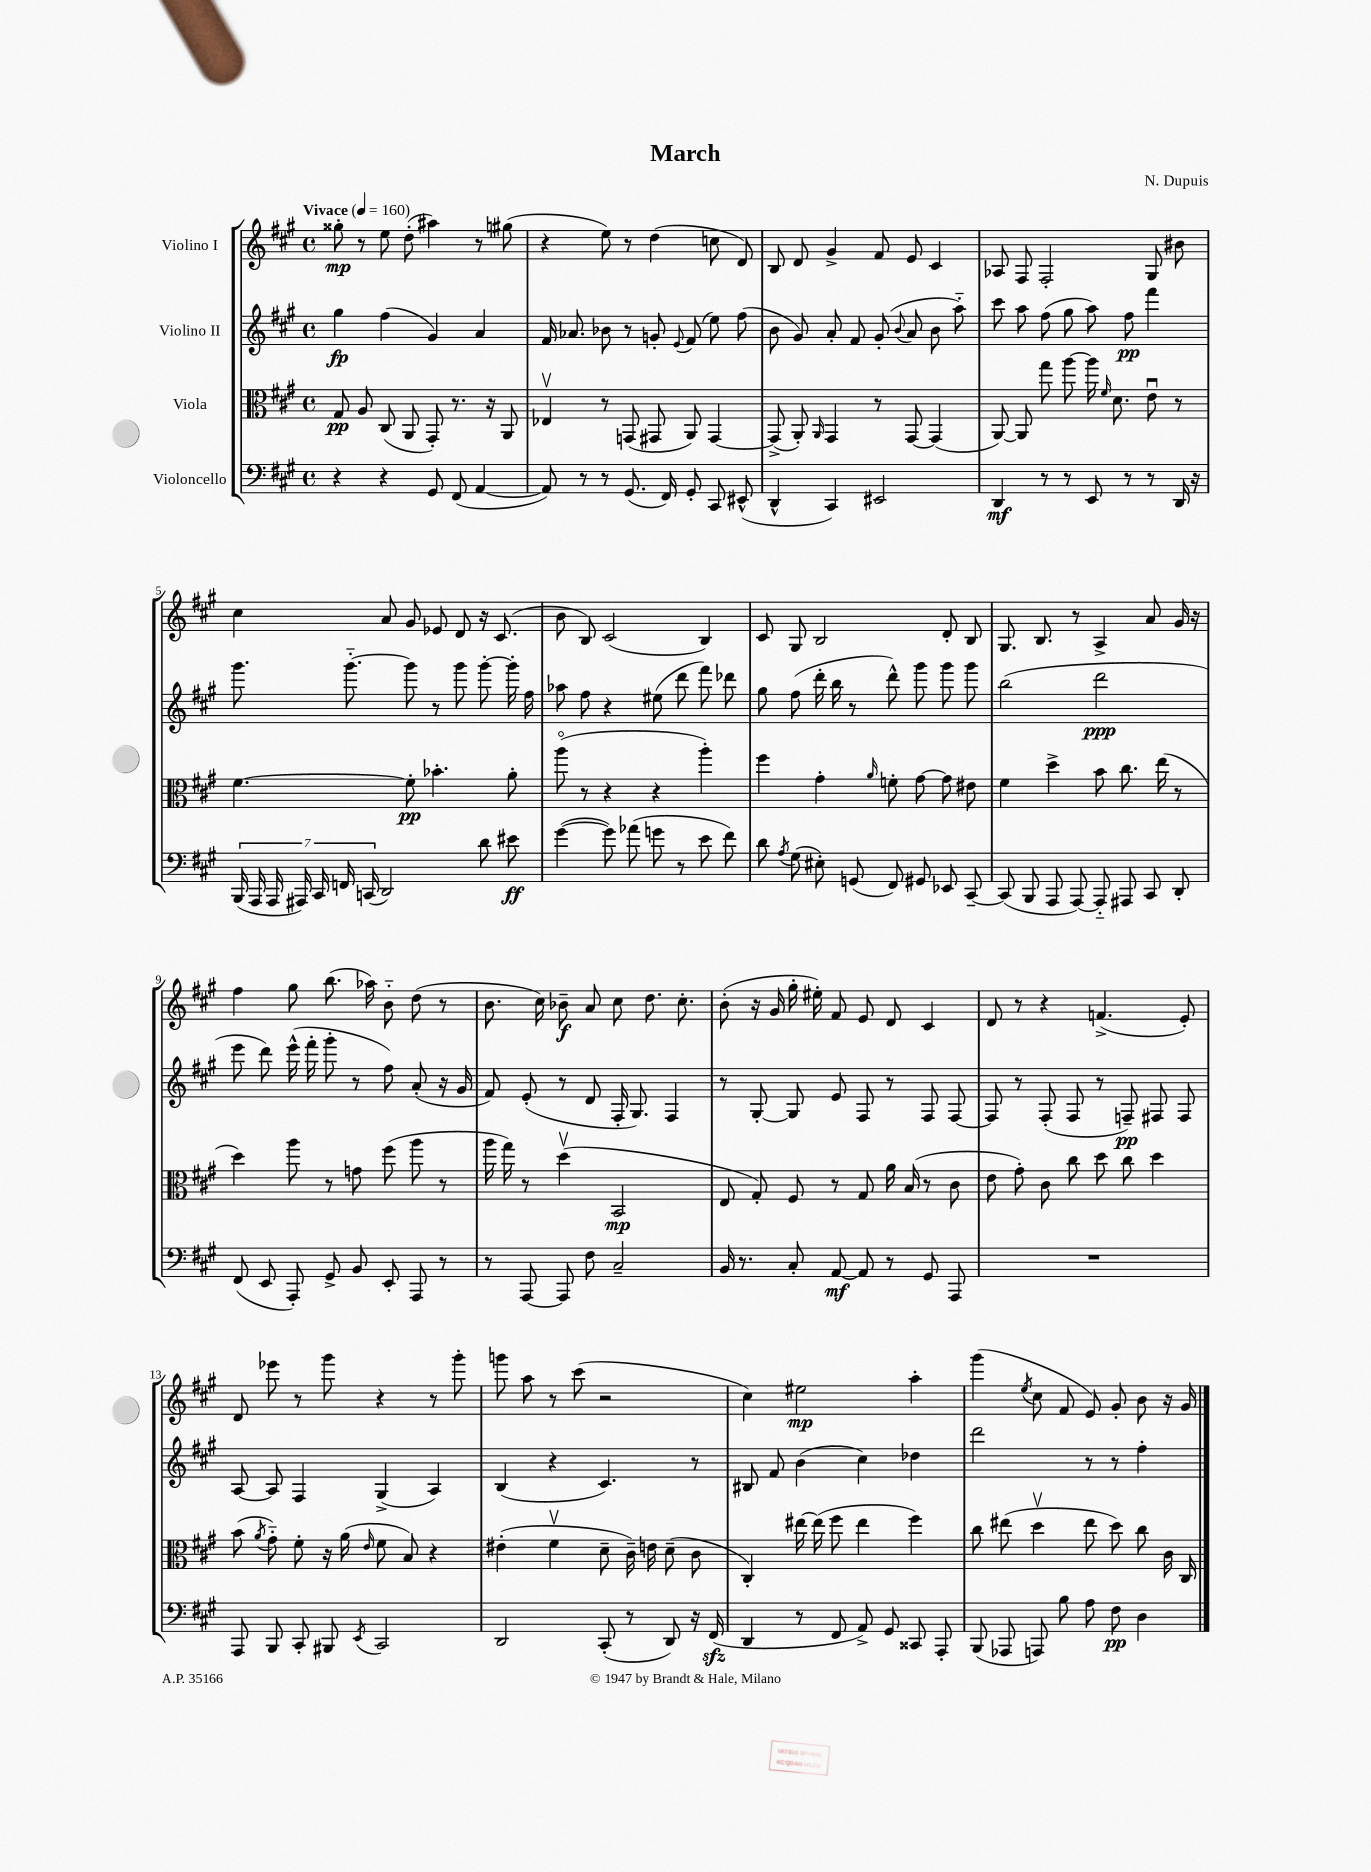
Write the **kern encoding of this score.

**kern	**kern	**kern	**kern
*staff4	*staff3	*staff2	*staff1
*clefF4	*clefC3	*clefG2	*clefG2
*k[f#c#g#]	*k[f#c#g#]	*k[f#c#g#]	*k[f#c#g#]
*M4/4	*M4/4	*M4/4	*M4/4
*met(c)	*met(c)	*met(c)	*met(c)
*MM160	*MM160	*MM160	*MM160
4r	8G#	4gg#	8gg##'
.	8A	.	8r
4r	(8C#	(4ff#	8ee
.	8AA	.	(8dd'
8GG#	8GG#')	4g#)	4aa#)
(8FF#	8.r	.	.
[4AA	.	4a	8r
.	16r	.	.
.	8AA	.	(8gg#
=	=	=	=
8AA])	4E-v	16f#	4r
.	.	8.a-	.
8r	.	.	.
8r	8r	8b-	8ee)
(8.GG#	(8GG	8r	8r
.	8GG#	8g'	(4dd
16FF#)	.	.	.
.	.	8qqe	.
8GG#'	8AA)	(8f#	.
8CC#	[4GG#	8ee)	8cc
(8EE#^^	.	(8ff#	8d)
=	=	=	=
4DD^^	(8GG#^]	8b	8B
.	8AA')	8g#)	8d
.	16qqAA	.	.
4CC#)	4GG#	8a'	4g#^
.	.	8f#	.
2EE#	8r	(8g#'	8f#
.	.	8qqb	.
.	[8GG#	8a	8e
.	(4GG#]	8b	4c#
.	.	8aa'~)	.
=	=	=	=
4DD	[8AA)	8ccc#	8A-
.	8AA]	8aa	8F#
8r	8gg#	(8ff#	2F#'
8r	[8aa	8gg#	.
8EE	16aa]	8aa)	.
.	16qqf#	.	.
.	8.d	.	.
8r	.	8ff#	.
8r	8eu	4fff#	8G#
16DD	8r	.	8b#
16r	.	.	.
=	=	=	=
(28BBB	[4.f#	8.ggg#	4cc#
28AAA	.	.	.
28AAA	.	.	.
28AAA#)	.	.	.
28CC#	.	.	.
28FF	.	.	.
.	.	[8.ggg#'~	.
(28CC	.	.	.
2DD)	.	.	8a
.	8f#']	8ggg#]	8g#
.	4.b-'	8r	8e-
.	.	8ggg#	8d
8d	.	[8ggg#'	16r
.	.	.	(8.c#
8e#	8a'	16ggg#']	.
.	.	16ff#	.
=	=	=	=
([4g#	(8aao	8aa-	8b
.	8r	8ff#	8B)
8g#])	4r	4r	(2c#
(8a-	.	.	.
8g	4r	(8ee#	.
8r	.	8ddd	.
8e	4aa')	8fff#)	4B)
8f#)	.	8ddd-	.
=	=	=	=
8d	4ff#	8gg#	8c#
8qA	.	.	.
(8G#	.	(8ff#	8G#
8E#')	4g#'	16ddd'	2B
.	.	16bb	.
(8GG	.	8r	.
.	16qqa	.	.
8FF#)	8f'	8ddd^^)	.
8GG#	[8g#	8ggg#	.
8EE-	8g#]	8ggg#	8d'
[8CC#~	8e#	8ggg#	8B
=	=	=	=
(8CC#]	4f#	(2bb	8.G#
8BBB	.	.	.
.	.	.	8.B
8AAA	4dd^	.	.
[8AAA)	.	.	8r
8AAA'~]	8b	2ddd	4A^
8AAA#	8.cc#	.	.
8CC#	.	.	8a
.	(16ee	.	.
8DD'	8r	.	16g#
.	.	.	16r
=	=	=	=
(8FF#	4dd)	8eee	4ff#
8EE	.	8ddd)	.
8AAA')	8aa	(16eee^^	8gg#
.	.	16fff#'	.
8GG#^	8r	8ggg#'	(8.bb
8BB	8g	8r	.
.	.	.	16aa-)
8EE'	(8ff#	8ff#)	8b'~
8AAA	8aa	(8a'	(8dd
8r	8r	16r	8r
.	.	16g#	.
=	=	=	=
8r	16aa	8f#)	8.b
.	16gg#)	.	.
[8AAA	8r	(8e'	.
.	.	.	16cc#)
8AAA]	(4ddv	8r	8b-~
8F#	.	8d	8a
2C#~	2BB	16F#'	8cc#
.	.	8.G#)	.
.	.	.	8.dd
.	.	4F#	.
.	.	.	8.cc#'
=	=	=	=
16BB	8E	8r	(8b'
8.r	.	.	.
.	8G#')	[8G#'	16r
.	.	.	16g#
8C#'	8F#	8G#]	16gg#'
.	.	.	16ee#')
[8AA	8r	8e	8f#
8AA]	8G#	8F#	8e
8r	16a	8r	8d
.	(16B	.	.
8GG#	8r	8F#	4c#
8AAA	8c#	[8F#	.
=	=	=	=
1r	8e	8F#]	8d
.	8g#')	8r	8r
.	8c#	(8F#'	4r
.	8cc#	8F#	.
.	8dd	8r	(4.f^
.	8cc#	8F~)	.
.	4dd	8F#	.
.	.	8F#	8e')
=	=	=	=
8AAA	(8b	[8A	8d
.	8qa	.	.
8BBB	8g#'~)	8A]	8eee-
8CC#'	8f#'	4F#	8r
8BBB#	16r	.	8ggg#
.	(16a	.	.
8qEE	16qqe	.	.
2CC#	8f#	(4G#^	4r
.	8B)	.	.
.	4r	4A)	8r
.	.	.	8ggg#'
=	=	=	=
2DD	(4e#'	(4B	8ggg
.	.	.	8aa
.	4f#v	4r	8r
.	.	.	(8ccc#
(8CC#'	8d~	4.c#)	2r
8r	16c#~)	.	.
.	16e	.	.
8DD)	(8d~	.	.
16r	8c#	8r	.
(16FF#	.	.	.
=	=	=	=
4DD	4C#')	8B#	4cc#)
.	.	8f#	.
8r	[16ee#	(4b	2ee#
.	(16ee#]	.	.
8FF#	8ff#	.	.
8AA^)	4ee#	4cc#)	.
8GG#	.	.	.
8CC##	4ff#)	4dd-	4aa'
8AAA'	.	.	.
=	=	=	=
(8BBB	8cc#	2ddd	(4ggg#
8AAA-	(8ee#	.	.
.	.	.	8qee
8AAA)	4ddv	.	8cc#
8B	.	.	8f#
8A	8ee#	8r	8e)
8F#	8dd)	8r	8g#'
4D	8cc#	4ff#'	8b
.	16c#	.	16r
.	16C#	.	16g#
==	==	==	==
*-	*-	*-	*-
